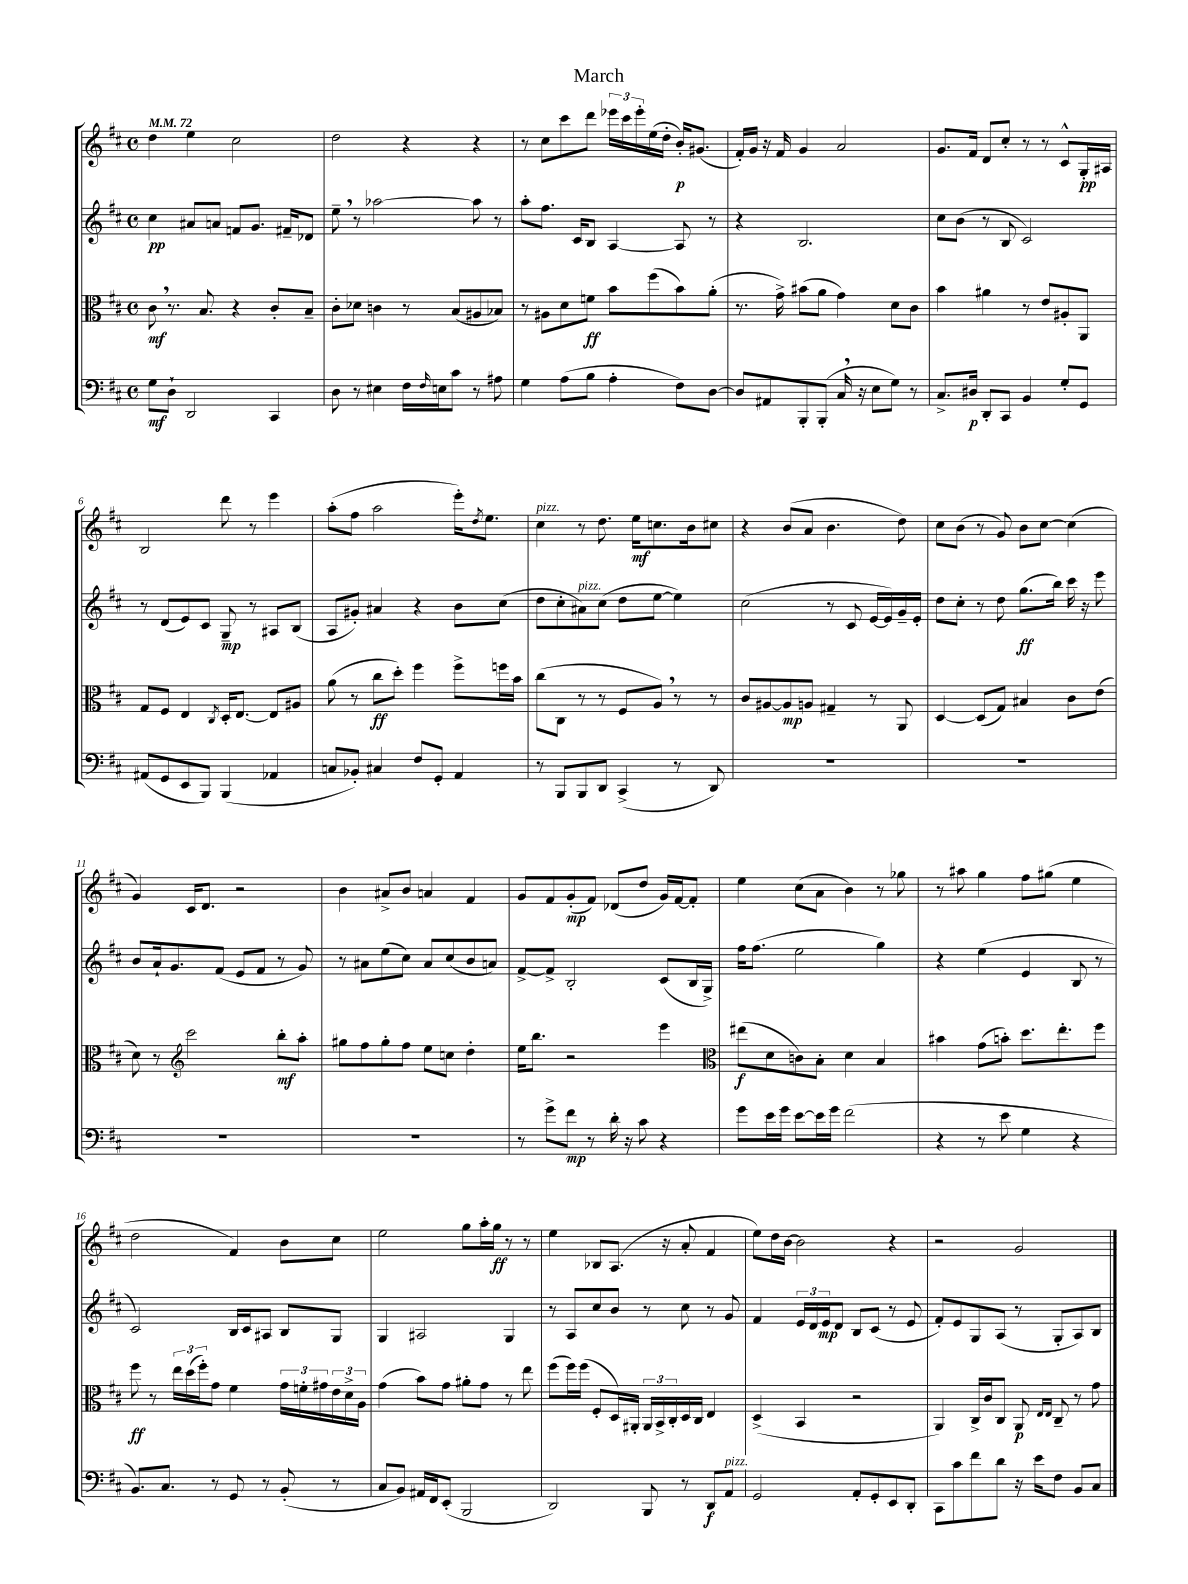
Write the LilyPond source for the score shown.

\header { title = "March" }
<<
\new StaffGroup <<
\new Staff = "s0" {
    \clef treble \key d \major \defaultTimeSignature \time 4/4 \tempo 4 = 72
    d''4 e''4 cis''2 |
    d''2 r4 r4 |
    r8 cis''8 cis'''8 d'''8 \tuplet 3/2 { ees'''16 cis'''16 ees'''16-. } e''16( d''16-. b'16-.\p) gis'8.( |
    fis'16-.) g'16 r16 fis'16 g'4 a'2 |
    g'8. fis'16 d'8 cis''8-. r8 r8 cis'8-^ g16-.\pp ais16 |
    b2 d'''8 r8 e'''4 |
    a''8-.( fis''8 a''2 e'''16-.) \acciaccatura { d''8 } e''8. |
    cis''4^\markup { \italic "pizz." } r8 d''8. e''16\mf c''8. b'16 cis''8 |
    r4 b'8( a'8 b'4. d''8) |
    cis''8 b'8( r8 g'8) b'8 cis''8~ cis''4( |
    g'4) cis'16 d'8. r2 |
    b'4 ais'8-> b'8 a'4 fis'4 |
    g'8 fis'8 g'8-.\mp( fis'8) des'8( d''8 g'16) fis'16~ fis'8-. |
    e''4 cis''8( a'8 b'4) r8 ges''8 |
    r8 ais''8 g''4 fis''8 gis''8( e''4 |
    d''2 fis'4) b'8 cis''8 |
    e''2 g''8 a''16-. g''16\ff r8 r8 |
    e''4 bes8 a8.( r16 a'8-. fis'4 |
    e''8) d''16 b'16~ b'2 r4 |
    r2 g'2 \bar "|." |
}
\new Staff = "s1" {
    \clef treble \key d \major \defaultTimeSignature \time 4/4
    cis''4\pp ais'8 a'8 f'8 g'8. fis'16-- des'8 |
    e''8-- \breathe r8 aes''2~ aes''8 r8 |
    a''8-. fis''8. cis'16 b8 a4~ a8 r8 |
    r4 b2. |
    cis''8 b'8( r8 b8 cis'2) |
    r8 d'8( e'8) cis'8 g8--\mp r8 ais8 b8( |
    a8 gis'8-.) ais'4 r4 b'8 cis''8( |
    d''8 cis''8-. ais'8^\markup { \italic "pizz." }) cis''8( d''8 e''8~ e''4) |
    cis''2( r8 cis'8 e'16~ e'16) g'16-- e'16-. |
    d''8 cis''8-. r8 d''8 g''8.\ff( b''16) cis'''16 r16 e'''8 |
    b'8 a'16-! g'8. fis'8( e'8 fis'8 r8 g'8) |
    r8 ais'8 e''8( cis''8) ais'8 cis''8( b'8 a'8) |
    fis'8~-> fis'8-> b2-. cis'8( b16 g16->) |
    fis''16 fis''8.( e''2 g''4) |
    r4 e''4( e'4 b8 r8 |
    cis'2) b16 cis'16 ais8 b8 g8 |
    g4 ais2 g4 |
    r8 a8 cis''8 b'8 r8 cis''8 r8 g'8 |
    fis'4 \tuplet 3/2 { e'16 d'16 e'16\mp } d'8 b8 cis'8( r8 e'8 |
    fis'8-.) e'8 g8 a8( r8 g8-. a8) b8 \bar "|." |
}
\new Staff = "s2" {
    \clef alto \key d \major \defaultTimeSignature \time 4/4
    cis'8\mf \breathe r8. b8. r4 cis'8-. b8-- |
    cis'8-. des'8 c'4 r8 b8( ais8 bes8) |
    r8 ais8 d'8 f'8\ff b'8 fis''8( b'8) a'8-.( |
    r8. g'16->) bis'8( a'8 g'4) d'8 cis'8 |
    b'4 ais'4 r8 e'8 ais8-. a,8 |
    g8 fis8 e4 \acciaccatura { cis8 } d16-. e8.~ e8 ais8 |
    a'8( r8 cis''8\ff d''8-.) fis''4 fis''8-> f''16 b'16 |
    cis''8( cis8 r8 r8 fis8 a8) \breathe r8 r8 |
    cis'8 ais8~ ais8\mp a8 gis4-- r8 a,8 |
    d4~ d8( g8) bis4 cis'8 e'8( |
    d'8) r8 \clef treble cis'''2 b''8-.\mf a''8-. |
    gis''8 fis''8 gis''8-. fis''8 e''8 c''8 d''4-. |
    e''16 b''8. r2 e'''4 |
    \clef alto eis''8\f( d'8 c'8) b8-. d'4 b4 |
    bis'4 g'8( b'8-.) d''8. e''8.-. fis''8 |
    fis''8\ff r8 \tuplet 3/2 { e''16 d''16( fis''16-.) } g'8 fis'4 \tuplet 3/2 { g'16 f'16-. gis'16 } \tuplet 3/2 { e'16 d'16-> a16 } |
    g'4( b'8) g'8 ais'8-. g'8 r8 e''8 |
    fis''8( fis''16) fis''16( fis8-. d16) ais,16-. \tuplet 3/2 { ais,16 b,16-> cis16-. } d16 cis16 e4 |
    d4->( b,4 r2 |
    a,4) cis16-> cis'16 cis8 a,8\p \grace { e16 e16 } cis8-- r8 g'8 \bar "|." |
}
\new Staff = "s3" {
    \clef bass \key d \major \defaultTimeSignature \time 4/4
    g8\mf d8-! d,2 cis,4 |
    d8 r8 eis4 fis16 \grace { fis16 } e16 cis'8 r8 ais8 |
    g4 a8( b8 a4-. fis8) d8~ |
    d8 ais,8 b,,8-. b,,8-.( cis16 \breathe r16 e8 g8) r8 |
    cis8.-> dis16\p d,8-. cis,8 b,4 g8-. g,8 |
    ais,8( g,8 e,8 b,,8) b,,4( aes,4 |
    c8 bes,8-.) cis4 fis8 g,8-. a,4 |
    r8 b,,8 b,,8 d,8 cis,4->( r8 d,8) |
    R1 |
    R1 |
    R1 |
    R1 |
    r8 g'8-> fis'8\mp r8 d'16-. r16 cis'8 r4 |
    g'8 e'16 g'16 e'8~ e'16 g'16 fis'2( |
    r4 r8 e'8 g4 r4 |
    b,8.) cis8. r8 g,8 r8 b,8-.( r8 |
    cis8 b,8) ais,16 fis,16 e,8-.( b,,2 |
    d,2) b,,8 r8 d,8\f a,8^\markup { \italic "pizz." } |
    g,2 a,8-. g,8-. e,8 d,8-. |
    cis,8 cis'8 fis'8 d'8 r16 e'16 fis8 b,8 cis8 \bar "|." |
}
>>
>>
